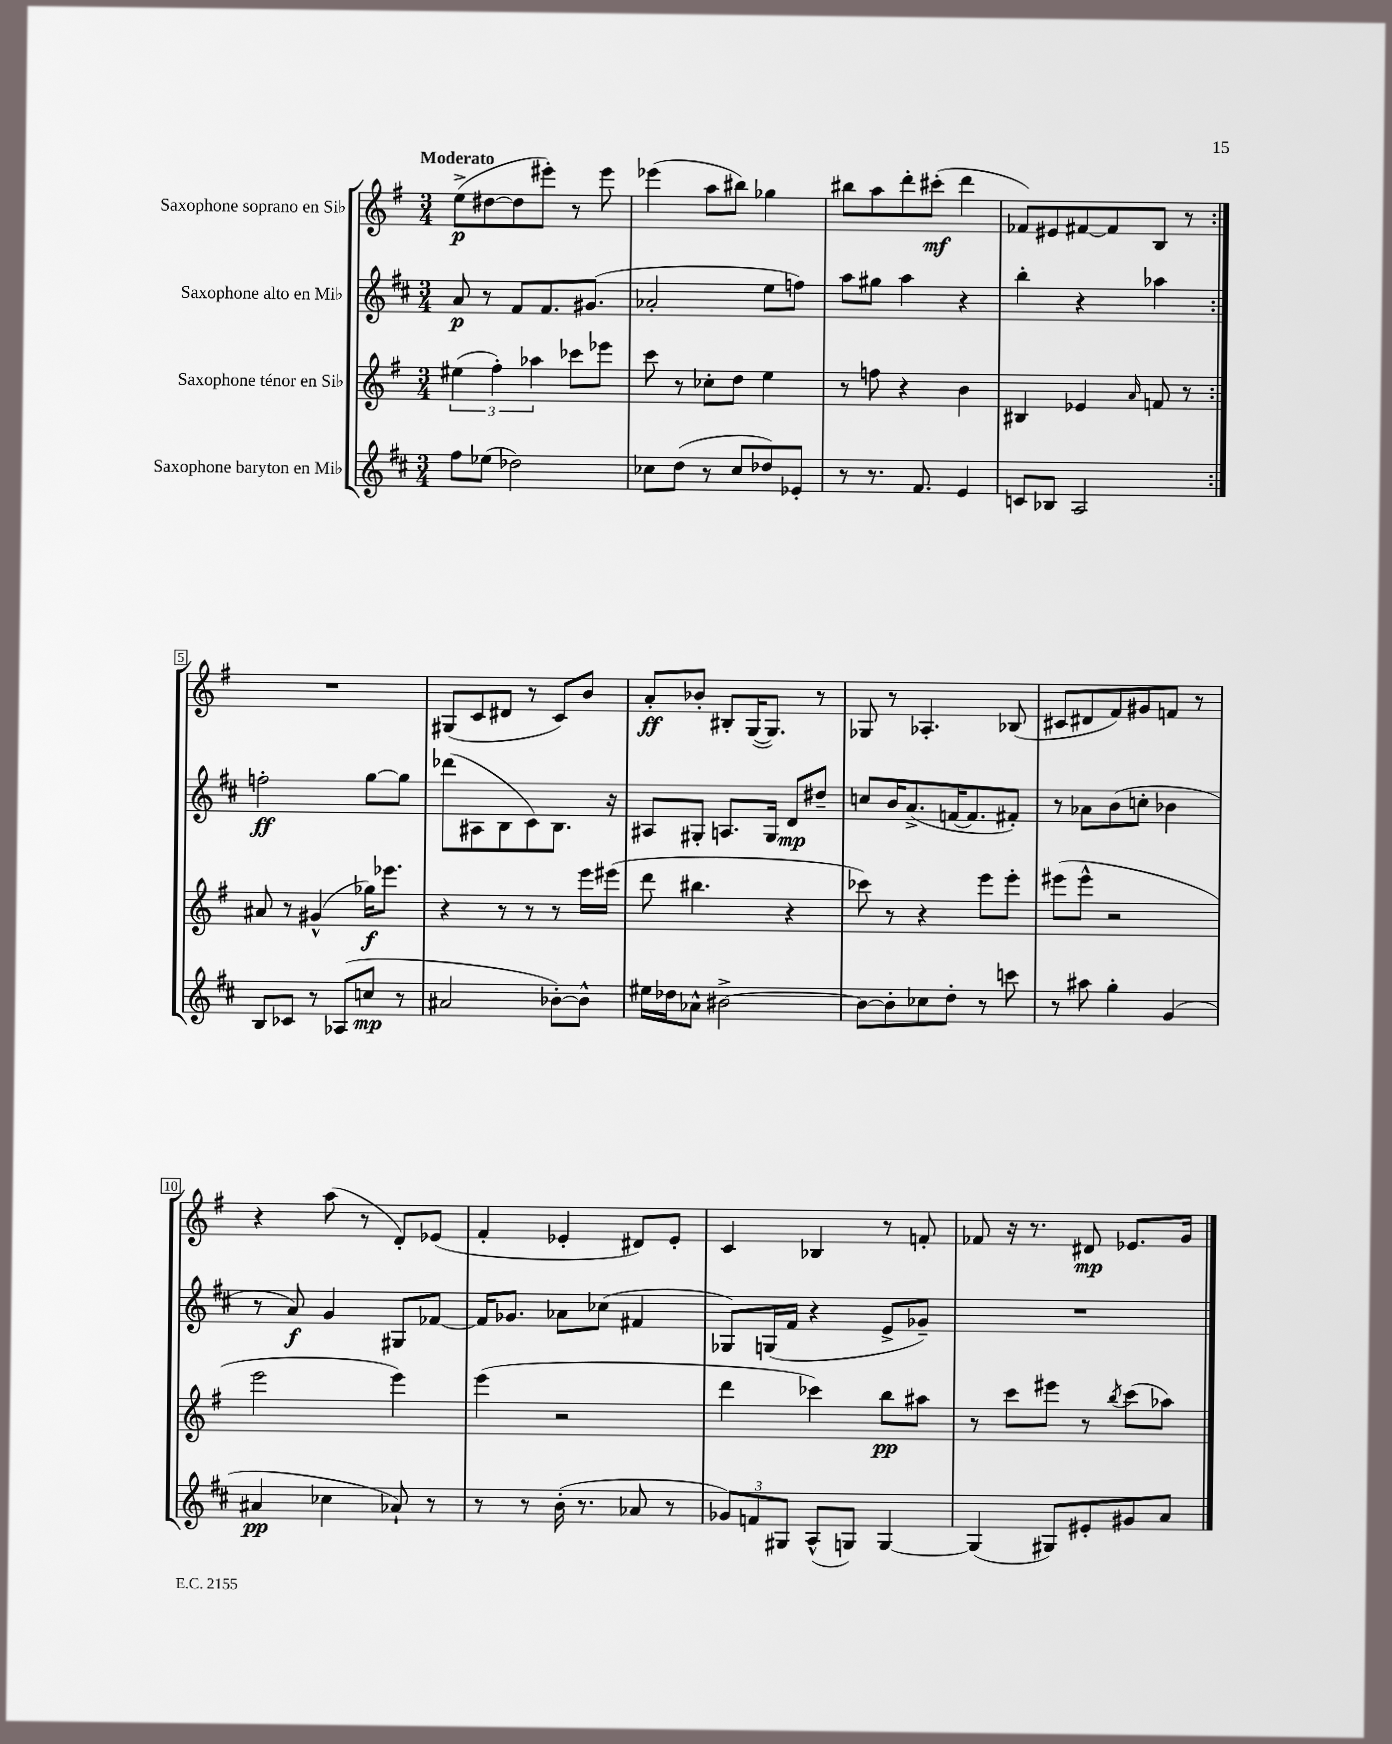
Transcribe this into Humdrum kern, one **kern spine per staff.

**kern	**dynam	**kern	**dynam	**kern	**dynam	**kern	**dynam
*part4	*part4	*part3	*part3	*part2	*part2	*part1	*part1
*staff4	*staff4	*staff3	*staff3	*staff2	*staff2	*staff1	*staff1
*I"Saxophone baryton en Mi♭	*	*I"Saxophone ténor en Si♭	*	*I"Saxophone alto en Mi♭	*	*I"Saxophone soprano en Si♭	*
*clefG2	*	*clefG2	*	*clefG2	*	*clefG2	*
*k[f#c#]	*	*k[f#]	*	*k[f#c#]	*	*k[f#]	*
*M3/4	*	*M3/4	*	*M3/4	*	*M3/4	*
=1	=1	=1	=1	=1	=1	=1	=1
!	!	!	!	!	!	!LO:TX:a:B:t=Moderato	!
8ff#\L	.	(6ee#X\	.	8a/	p	(8ee^\L	p
(8ee-X\J	.	.	.	8r	.	[8dd#X\	.
.	.	6ff#'\)	.	.	.	.	.
2dd-X\)	.	.	.	8f#/L	.	8dd#\]	.
.	.	6aa-X\	.	.	.	.	.
.	.	.	.	8.f#/	.	8eee#X'\J)	.
.	.	8ccc-X\L	.	.	.	8r	.
.	.	.	.	(8.g#X/J	.	.	.
.	.	8eee-X\J	.	.	.	8eee#\	.
=2	=2	=2	=2	=2	=2	=2	=2
8cc-X\L	.	8ccc\	.	2a-X'/	.	(4eee-X\	.
(8dd\J	.	8r	.	.	.	.	.
8r	.	8cc-X'\L	.	.	.	8aa\L	.
8cc-/L	.	8dd\J	.	.	.	8bb#X\J)	.
8dd-X/)	.	4ee\	.	8ee\L	.	4gg-X\	.
8e-X'/J	.	.	.	8ffn\J)	.	.	.
=3	=3	=3	=3	=3	=3	=3	=3
8r	.	8r	.	8aa\L	.	8bb#X\L	.
8.r	.	8ffn\	.	8gg#X\J	.	8aa\	.
.	.	4r	.	4aa\	.	8ddd'\	.
8.f#/	.	.	.	.	.	.	.
.	.	.	.	.	.	(8ccc#X'\J	mf
4e/	.	4b\	.	4r	.	4ddd\	.
=4	=4	=4	=4	=4	=4	=4	=4
8cn/L	.	4B#X/	.	4bb'\	.	8f-X/L)	.
8B-X/J	.	.	.	.	.	8e#X/	.
2A/	.	4e-X/	.	4r	.	[8f#X/	.
.	.	.	.	.	.	8f#/]	.
.	.	16qqa/	.	.	.	.	.
.	.	8fn/	.	4aa-X\	.	8B/J	.
.	.	8r	.	.	.	8r	.
!!LO:LB:g=z
=5:|!	=5:|!	=5:|!	=5:|!	=5:|!	=5:|!	=5:|!	=5:|!
8B/L	.	8a#X/	.	2ffn'\	ff	2.r	.
8c-X/J	.	8r	.	.	.	.	.
8r	.	(4g#X^^/	.	.	.	.	.
(8A-X/L	.	.	.	.	.	.	.
8ccn/J	mp	16gg-X\KL)	f	[8gg\L	.	.	.
.	.	8.eee-X\J	.	.	.	.	.
8r	.	.	.	8gg\J]	.	.	.
=6	=6	=6	=6	=6	=6	=6	=6
2a#X/	.	4r	.	(8ddd-X\L	.	(8G#X/L	.
.	.	.	.	8A#X\	.	8c/	.
.	.	8r	.	8B\	.	8d#X/J	.
.	.	8r	.	8c#\)	.	8r	.
[8b-X'\L)	.	8r	.	8.B\J	.	8c/L)	.
8b-^^\J]	.	16eee\LL	.	.	.	8b/J	.
.	.	(16eee#X\JJ	.	16r	.	.	.
=7	=7	=7	=7	=7	=7	=7	=7
16ee#X\LL	.	8ddd\	.	8A#X/L	.	8a'/L	ff
16dd-X\J	.	.	.	.	.	.	.
8a-X^^\J	.	4.bb#X\	.	8G#X'/J	.	8b-X'/J	.
[2b#X^\	.	.	.	8.An/L	.	8B#X'/L	.
.	.	.	.	.	.	([16G/K	.
.	.	.	.	16G#/Jk	.	8.G/J])	.
.	.	4r	.	8d/L	mp	.	.
.	.	.	.	8dd#X~/J	.	8r	.
=8	=8	=8	=8	=8	=8	=8	=8
8b#\L_	.	8ccc-X\)	.	8ccn/L	.	8G-X/	.
8b#'\]	.	8r	.	16b/K	.	8r	.
.	.	.	.	(8.a^/	.	.	.
8cc-X\	.	4r	.	.	.	4.A-X'/	.
8dd'\J	.	.	.	[16fn/K	.	.	.
.	.	.	.	8.f/]	.	.	.
8r	.	8eee\L	.	.	.	.	.
8cccn\	.	8eee'\J	.	8f#X'/J)	.	(8B-X/	.
=9	=9	=9	=9	=9	=9	=9	=9
8r	.	(8eee#X\L	.	8r	.	8c#X/L	.
8aa#X\	.	8eee#^^\J	.	8a-X\L	.	8d#X/	.
4gg'\	.	2r	.	(8b\	.	8f#/)	.
.	.	.	.	8ccn'\J	.	8g#X/	.
(4g/	.	.	.	4b-X\	.	8fn/J	.
.	.	.	.	.	.	8r	.
!!LO:LB:g=z
=10	=10	=10	=10	=10	=10	=10	=10
4a#X/	pp	2eee\	.	8r	.	4r	.
.	.	.	.	8a/)	f	.	.
4cc-X\	.	.	.	4g/	.	(8aa\	.
.	.	.	.	.	.	8r	.
8a-X`/)	.	4eee\)	.	8G#X/L	.	8d'/L)	.
8r	.	.	.	[8f-X/J	.	(8e-X/J	.
=11	=11	=11	=11	=11	=11	=11	=11
8r	.	(4eee\	.	16f-/KL]	.	4f#'/	.
.	.	.	.	8.g-X/J	.	.	.
8r	.	.	.	.	.	.	.
(16b'\	.	2r	.	8a-X\L	.	4e-X'/	.
8.r	.	.	.	.	.	.	.
.	.	.	.	(8cc-X\J	.	.	.
8a-X/	.	.	.	4f#X/	.	8d#X/L)	.
8r	.	.	.	.	.	8e-'/J	.
=12	=12	=12	=12	=12	=12	=12	=12
12g-X/L)	.	4ddd\	.	8G-X/L)	.	4c/	.
12fn/	.	.	.	.	.	.	.
.	.	.	.	(16Gn/L	.	.	.
12G#X/J	.	.	.	.	.	.	.
.	.	.	.	16f#/JJ	.	.	.
(8A^^/L	.	4ccc-X\)	.	4r	.	4B-X/	.
8Gn/J)	.	.	.	.	.	.	.
[4G/	.	8bb\L	pp	8e^/L	.	8r	.
.	.	8aa#X\J	.	8g-X~/J)	.	8fn'/	.
=13	=13	=13	=13	=13	=13	=13	=13
(4G/]	.	8r	.	2.r	.	8f-X/	.
.	.	8ccc\L	.	.	.	16r	.
.	.	.	.	.	.	8.r	.
8G#X/L)	.	8eee#X\J	.	.	.	.	.
8e#X'/	.	8r	.	.	.	8d#X/	mp
.	.	8qbb/	.	.	.	.	.
8g#X/	.	(8ccc\L	.	.	.	8.e-X/L	.
8a/J	.	8aa-X\J)	.	.	.	.	.
.	.	.	.	.	.	16g/Jk	.
==	==	==	==	==	==	==	==
*-	*-	*-	*-	*-	*-	*-	*-
